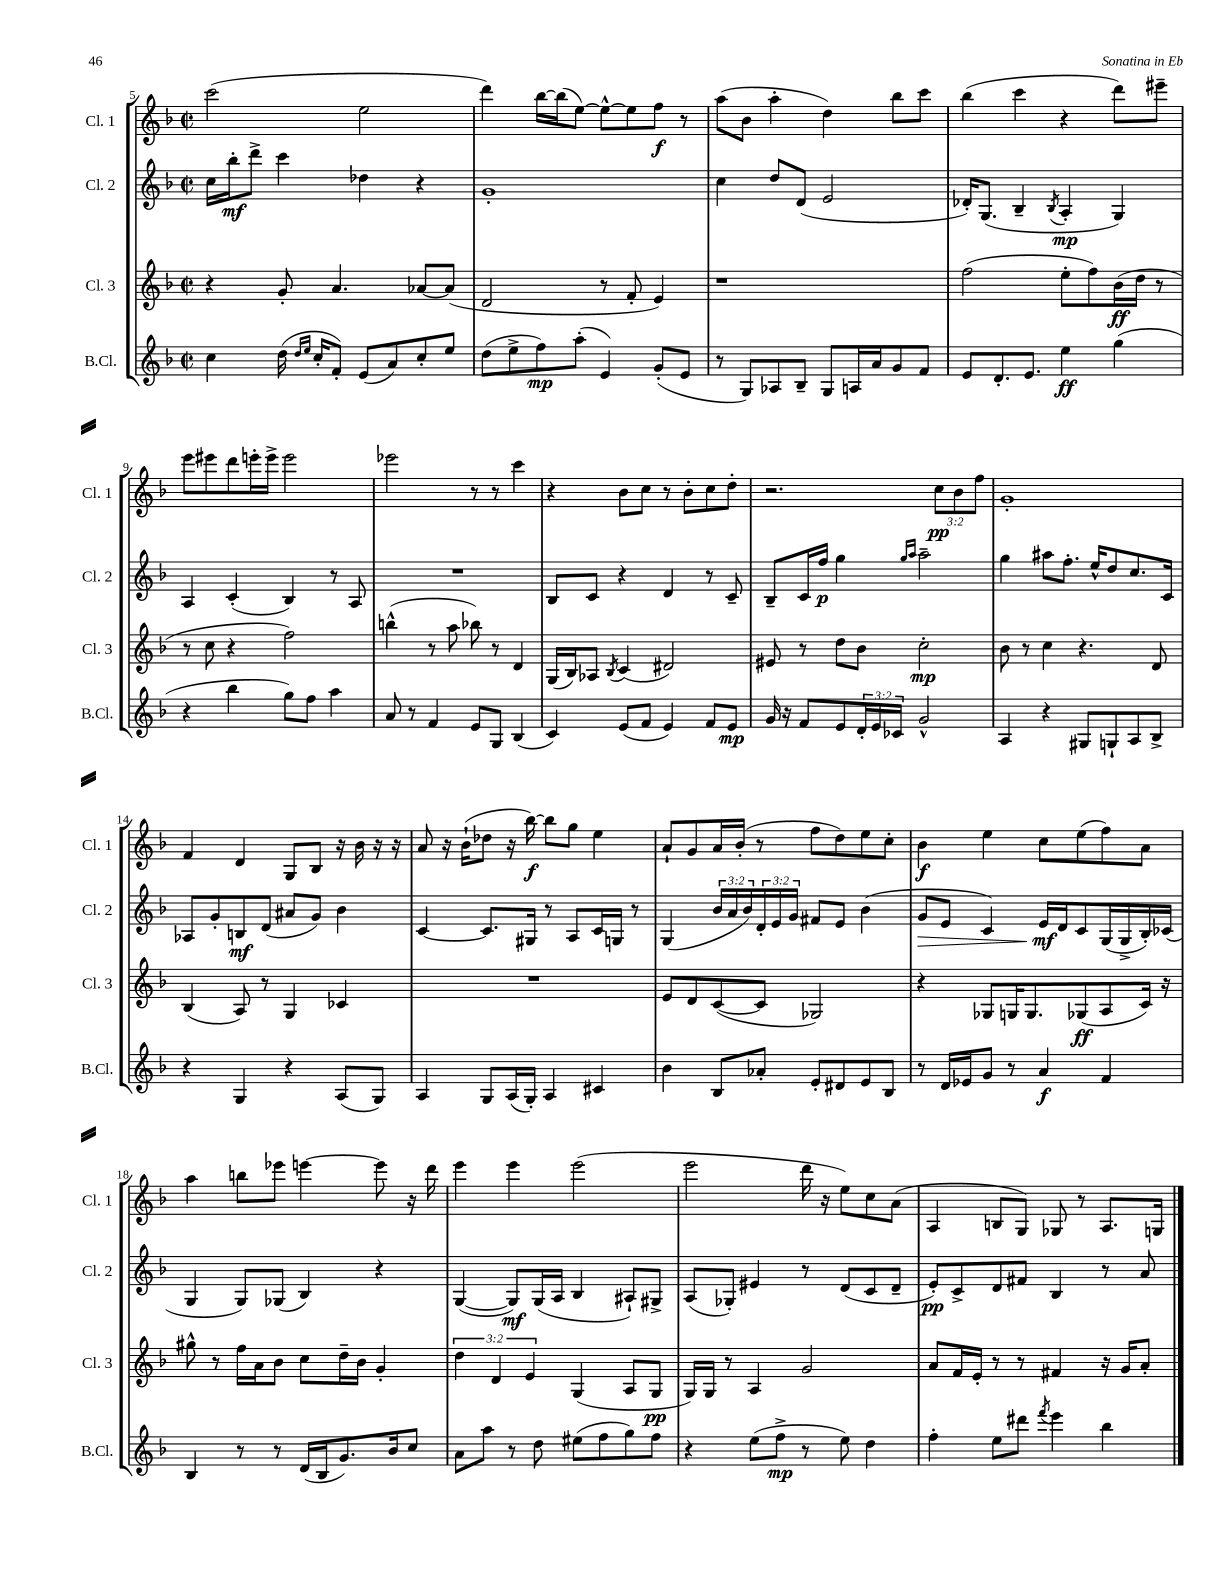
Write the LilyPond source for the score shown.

<<
\new StaffGroup <<
\new Staff = "s0" \with { instrumentName = "Cl. 1" shortInstrumentName = "Cl. 1" } {
    \clef treble \key f \major \defaultTimeSignature \time 2/2 \override Staff.TupletNumber.text = #tuplet-number::calc-fraction-text
    c'''2( e''2 |
    d'''4) bes''16~ bes''16( e''8~) e''8~-^ e''8 f''8\f r8 |
    a''8( bes'8 a''4-. d''4) bes''8 c'''8 |
    bes''4( c'''4 r4 d'''8) eis'''8-- |
    e'''8 eis'''8 d'''8 e'''16-. e'''16-> e'''2 |
    ees'''2 r8 r8 c'''4 |
    r4 bes'8 c''8 r8 bes'8-. c''8 d''8-. |
    r2. \tuplet 3/2 { c''8\pp bes'8 f''8 } |
    g'1-. |
    f'4 d'4 g8 bes8 r16 bes'16 r16 r16 |
    a'8 r16 bes'16-!( des''8 r16 bes''16~\f) bes''8 g''8 e''4 |
    a'8-! g'8 a'16 bes'16-.( r8 f''8 d''8) e''8 c''8-. |
    bes'4\f e''4 c''8 e''8( f''8) a'8 |
    a''4 b''8 ees'''8 e'''4~ e'''8 r16 d'''16 |
    e'''4 e'''4 e'''2( |
    e'''2 d'''16 r16 e''8) c''8 a'8( |
    a4 b8 g8) ges8 r8 a8. g16 \bar "|." |
}
\new Staff = "s1" \with { instrumentName = "Cl. 2" shortInstrumentName = "Cl. 2" } {
    \clef treble \key f \major \defaultTimeSignature \time 2/2 \override Staff.TupletNumber.text = #tuplet-number::calc-fraction-text
    c''16 bes''16-.\mf d'''8-> c'''4 des''4 r4 |
    g'1-. |
    c''4 d''8 d'8( e'2 |
    des'16-.) g8.( bes4-- \acciaccatura { bes8 } a4-.\mp g4) |
    a4 c'4-.( bes4) r8 a8 |
    R1 |
    bes8 c'8 r4 d'4 r8 c'8-- |
    bes8-- c'16 f''16\p g''4 \grace { g''16 a''16 } a''2-- |
    g''4 ais''8 f''8.-. e''16-^ d''8 c''8. c'16 |
    aes8 g'8-. b8\mf d'8( ais'8 g'8) bes'4 |
    c'4~ c'8. gis16 r8 a8 c'16 g16 r8 |
    g4( \tuplet 3/2 { bes'16 a'16 bes'16) } \tuplet 3/2 { d'16-. e'16 g'16 } fis'8 e'8 bes'4( |
    g'8\> e'8 c'4) e'16\mf\! d'16 c'8 g16( g16-> bes16-.) ces'16( |
    g4 g8) ges8( bes4) r4 |
    g4~( g8\mf) g16( a16 bes4 ais8-!) gis8-> |
    a8( ges8-.) eis'4 r8 d'8( c'8 d'8-- |
    e'8-.\pp) c'8-> d'8 fis'8 bes4 r8 a'8 \bar "|." |
}
\new Staff = "s2" \with { instrumentName = "Cl. 3" shortInstrumentName = "Cl. 3" } {
    \clef treble \key f \major \defaultTimeSignature \time 2/2 \override Staff.TupletNumber.text = #tuplet-number::calc-fraction-text
    r4 g'8-. a'4. aes'8~ aes'8( |
    d'2 r8 f'8-. e'4) |
    r1 |
    f''2( e''8-. f''8) bes'16\ff( d''16 r8 |
    r8 c''8 r4 f''2) |
    b''4-^( r8 a''8 bes''8) r8 d'4 |
    g16( bes16) aes8 \acciaccatura { bes8 } c'4( dis'2) |
    eis'8 r8 d''8 bes'8 c''2-.\mp |
    bes'8 r8 c''4 r4. d'8 |
    bes4( a8) r8 g4 ces'4 |
    R1 |
    e'8 d'8 c'8~( c'8 ges2) |
    r4 ges8 g16 g8. ges8\ff( a8 c'16) r16 |
    gis''8-^ r8 f''16 a'16 bes'8 c''8 d''16-- bes'16 g'4-. |
    \tuplet 3/2 { d''4 d'4 e'4 } g4( a8 g8\pp |
    g16) g16 r8 a4 g'2 |
    a'8 f'16 e'16-. r8 r8 fis'4 r16 g'16 a'8-. \bar "|." |
}
\new Staff = "s3" \with { instrumentName = "B.Cl." shortInstrumentName = "B.Cl." } {
    \clef treble \key f \major \defaultTimeSignature \time 2/2 \override Staff.TupletNumber.text = #tuplet-number::calc-fraction-text
    c''4 d''16( \grace { d''16 e''16 } c''16-. f'8-.) e'8( a'8) c''8-. e''8 |
    d''8( e''8-> f''8\mp) a''8-.( e'4) g'8-.( e'8 |
    r8 g8) aes8 bes8-- g8 a16 a'16 g'8 f'8 |
    e'8 d'8.-. e'8. e''4\ff g''4( |
    r4 bes''4 g''8) f''8 a''4 |
    a'8 r8 f'4 e'8 g8 bes4( |
    c'4) e'8( f'8 e'4) f'8 e'8\mp |
    g'16 r16 f'8 e'8 \tuplet 3/2 { d'16-. e'16 ces'16 } g'2-^ |
    a4 r4 gis8 g8-! a8 bes8-> |
    r4 g4 r4 a8( g8) |
    a4 g8 a16( g16-.) a4 cis'4 |
    bes'4 bes8 aes'8-. e'8-. dis'8 e'8 bes8 |
    r8 d'16 ees'16 g'8 r8 a'4\f f'4 |
    bes4 r8 r8 d'16( bes16 g'8.) bes'16 c''8 |
    a'8 a''8 r8 d''8 eis''8( f''8 g''8) f''8 |
    r4 e''8( f''8->\mp r8 e''8) d''4 |
    f''4-. e''8 dis'''8 \acciaccatura { f'''8 } e'''4 bes''4 \bar "|." |
}
>>
>>
\layout { \context { \Score currentBarNumber = #5 } }
